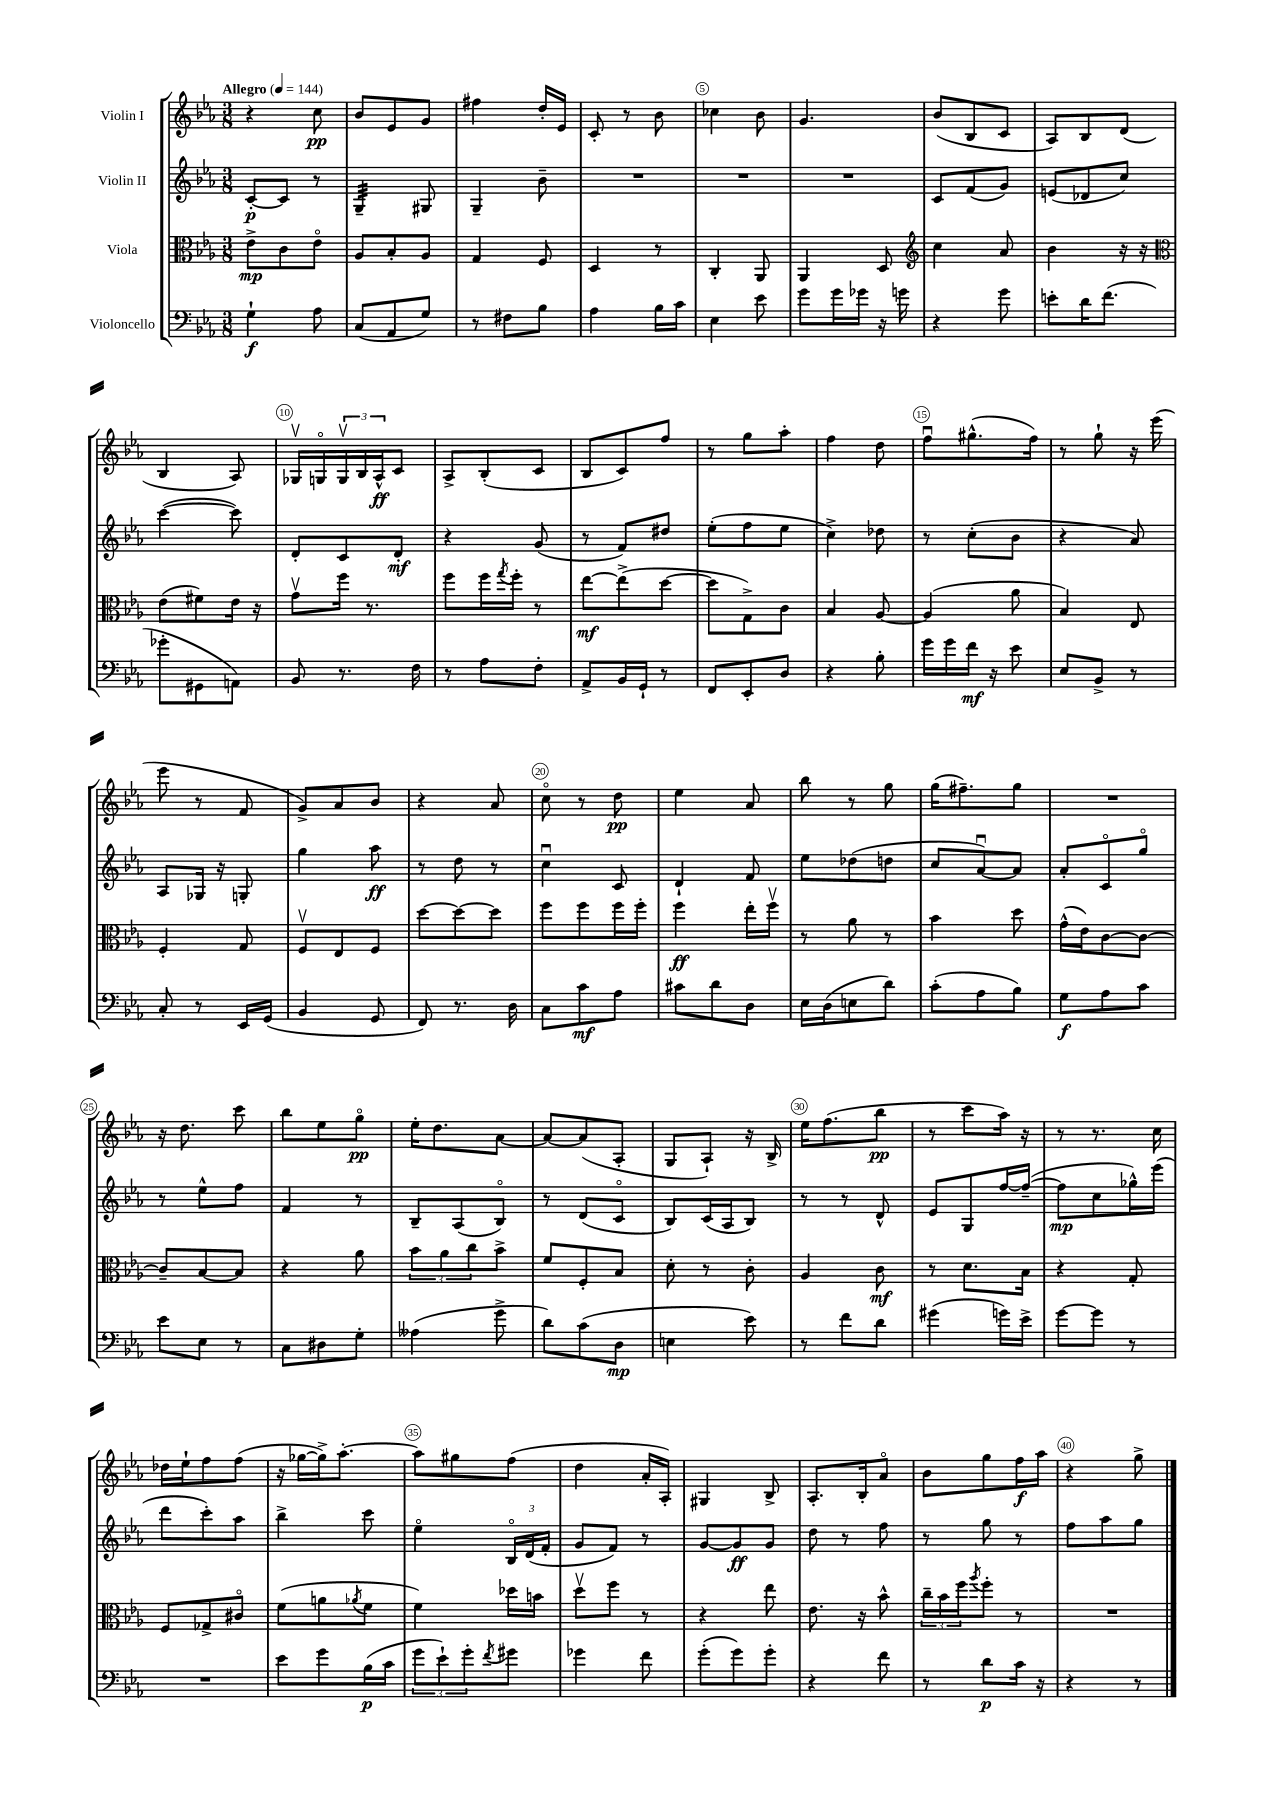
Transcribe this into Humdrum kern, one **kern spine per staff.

**kern	**kern	**kern	**kern
*staff4	*staff3	*staff2	*staff1
*clefF4	*clefC3	*clefG2	*clefG2
*k[b-e-a-]	*k[b-e-a-]	*k[b-e-a-]	*k[b-e-a-]
*M3/8	*M3/8	*M3/8	*M3/8
*MM144	*MM144	*MM144	*MM144
4G`	8e-^	[8c'	4r
.	8c	8c]	.
8A-	8e-o	8r	8cc
=	=	=	=
(8C	8A-	4G~	8b-
8AA-	8B-'	.	8e-
8G)	8A-	8G#	8g
=	=	=	=
8r	4G	4G~	4ff#
8F#	.	.	.
8B-	8F	8b-~	16dd'
.	.	.	16e-
=	=	=	=
4A-	4D	4.r	8c'
.	.	.	8r
16B-	8r	.	8b-
16c	.	.	.
=	=	=	=
4E-	4C'	4.r	4cc-
8e-	8AA-	.	8b-
=	=	=	=
8g	4AA-	4.r	4.g
16g	.	.	.
16g-	.	.	.
16r	8D	.	.
16g	.	.	.
=	=	=	=
*	*clefG2	*	*
4r	4cc	8c	(8b-
.	.	(8f	8B-
8g	8a-	8g)	8c
=	=	=	=
8e'	4b-	(8e	8A-)
16d	.	8d-	8B-
(8.f	.	.	.
.	16r	8cc)	(8d
.	16r	.	.
=	=	=	=
*	*clefC3	*	*
8g-'	(8e-	([4ccc	4B-
8GG#	8f#)	.	.
8AA)	16e-	8ccc])	8A-)
.	16r	.	.
=	=	=	=
8BB-	8gv	8d'	16G-v
.	.	.	16Go
8.r	16ff	8c	24Gv
.	.	.	24B-
.	8.r	.	.
.	.	.	24A-^^
.	.	8d'	8c
16F	.	.	.
=	=	=	=
8r	8ff	4r	8A-^
8A-	16ff	.	(8B-'
.	8qgg	.	.
.	16ff'	.	.
8F'	8r	(8g	8c
=	=	=	=
8AA-^	[8ee-	8r	8B-
16BB-	(8ee-^]	8f)	8c)
16GG`	.	.	.
8r	[8dd	8dd#	8ff
=	=	=	=
8FF	8dd]	(8ee-'	8r
8EE-'	8G^)	8ff	8gg
8D	8c	8ee-	8aa-'
=	=	=	=
4r	4B-	4cc^)	4ff
8B-'	[8A-	8dd-	8dd
=	=	=	=
16g	(4A-]	8r	8ffu
16g	.	.	.
16f	.	(8cc'	(8.gg#^^
16r	.	.	.
8e-	8a-	8b-	.
.	.	.	16ff)
=	=	=	=
8E-	4B-)	4r	8r
8BB-^	.	.	8gg`
8r	8E-	8a-)	16r
.	.	.	(16eee-
=	=	=	=
8C'	4F'	8A-	8eee-
8r	.	16G-	8r
.	.	16r	.
16EE-	8G	8G'	8f
(16GG	.	.	.
=	=	=	=
4BB-	8Fv	4gg	8g^)
.	8E-	.	8a-
8GG	8F	8aa-	8b-
=	=	=	=
8FF)	[8dd	8r	4r
8.r	8dd_	8dd	.
.	8dd]	8r	8a-
16D	.	.	.
=	=	=	=
8C	8ff	4ccu	8cco
8c	8ff	.	8r
8A-	16ff	8c	8dd
.	16ff'	.	.
=	=	=	=
8c#	4ff	4d`	4ee-
8d	.	.	.
8D	16ee-'	8f	8a-
.	16ffv	.	.
=	=	=	=
16E-	8r	8ee-	8bb-
(16D	.	.	.
8E	8a-	(8dd-	8r
8d)	8r	8dd	8gg
=	=	=	=
(8c'	4b-	8cc	(16gg
.	.	.	8.ff#~)
8A-	.	[8a-u)	.
8B-)	8dd	8a-]	8gg
=	=	=	=
8G	(16g^^	8a-'	4.r
.	16e-)	.	.
8A-	[8c	8co	.
8c	8c_	8ggo	.
=	=	=	=
8e-	8c~]	8r	16r
.	.	.	8.dd
8E-	[8B-	8ee-^^	.
8r	8B-]	8ff	8ccc
=	=	=	=
8C	4r	4f	8bb-
8D#	.	.	8ee-
8G'	8a-	8r	8ggo
=	=	=	=
(4A--	12b-	8B-~	16ee-'
.	.	.	8.dd
.	12a-	.	.
.	.	(8A-	.
.	12cc	.	.
8g^	8b-^	8B-o)	[8a-
=	=	=	=
8d)	8f	8r	8a-_
(8c	8F'	(8d	(8a-]
8D	8B-	8co	8A-'
=	=	=	=
4E	8d'	8B-)	8G
.	8r	(16c	8A-`)
.	.	16A-	.
8e-)	8c'	8B-)	16r
.	.	.	16B-^
=	=	=	=
8r	4A-	8r	16ee-
.	.	.	(8.ff
8f	.	8r	.
8d	8c	8d^^	8bb-
=	=	=	=
(4g#	8r	8e-	8r
.	8.d	8G	8ccc
16g)	.	[16ff	16aa-)
16e-^	16B-	(16ff~_	16r
=	=	=	=
[8g	4r	8ff]	8r
8g]	.	8cc	8.r
8r	8G'	16gg-^^)	.
.	.	(16eee-	16cc
=	=	=	=
4.r	8F	8ddd	16dd-
.	.	.	16ee-`
.	8G-^	8ccc')	8ff
.	8c#o	8aa-	(8ff
=	=	=	=
8e-	(8f	4bb-^	16r
.	.	.	[16gg-
8g	8a	.	16gg-^])
.	.	.	[8.aa-'
.	8qa-	.	.
(16B-	8f	8ccc	.
16c	.	.	.
=	=	=	=
12g	4f)	4ee-o	8aa-]
12e-`)	.	.	.
.	.	.	8gg#
12g'	.	.	.
8qf	.	.	.
8g#	16dd-	24B-o	(8ff
.	.	(24d	.
.	16b	.	.
.	.	24f'	.
=	=	=	=
4g-	8ddv	8g	4dd
.	8ff	8f)	.
8f	8r	8r	16a-'
.	.	.	16A-')
=	=	=	=
(8g'	4r	[8g	4G#
8g)	.	8g]	.
8g'	8ee-	8g	8B-^
=	=	=	=
4r	8.e-	8dd	8.A-'
.	.	8r	.
.	16r	.	16B-'
8f	8b-^^	8ff	8a-o
=	=	=	=
8r	24cc~	8r	8b-
.	24b-	.	.
.	24ff	.	.
.	8qaa-	.	.
8d	8ff'	8gg	8gg
16c	8r	8r	16ff
16r	.	.	16aa-
=	=	=	=
4r	4.r	8ff	4r
.	.	8aa-	.
8r	.	8gg	8gg^
==	==	==	==
*-	*-	*-	*-
